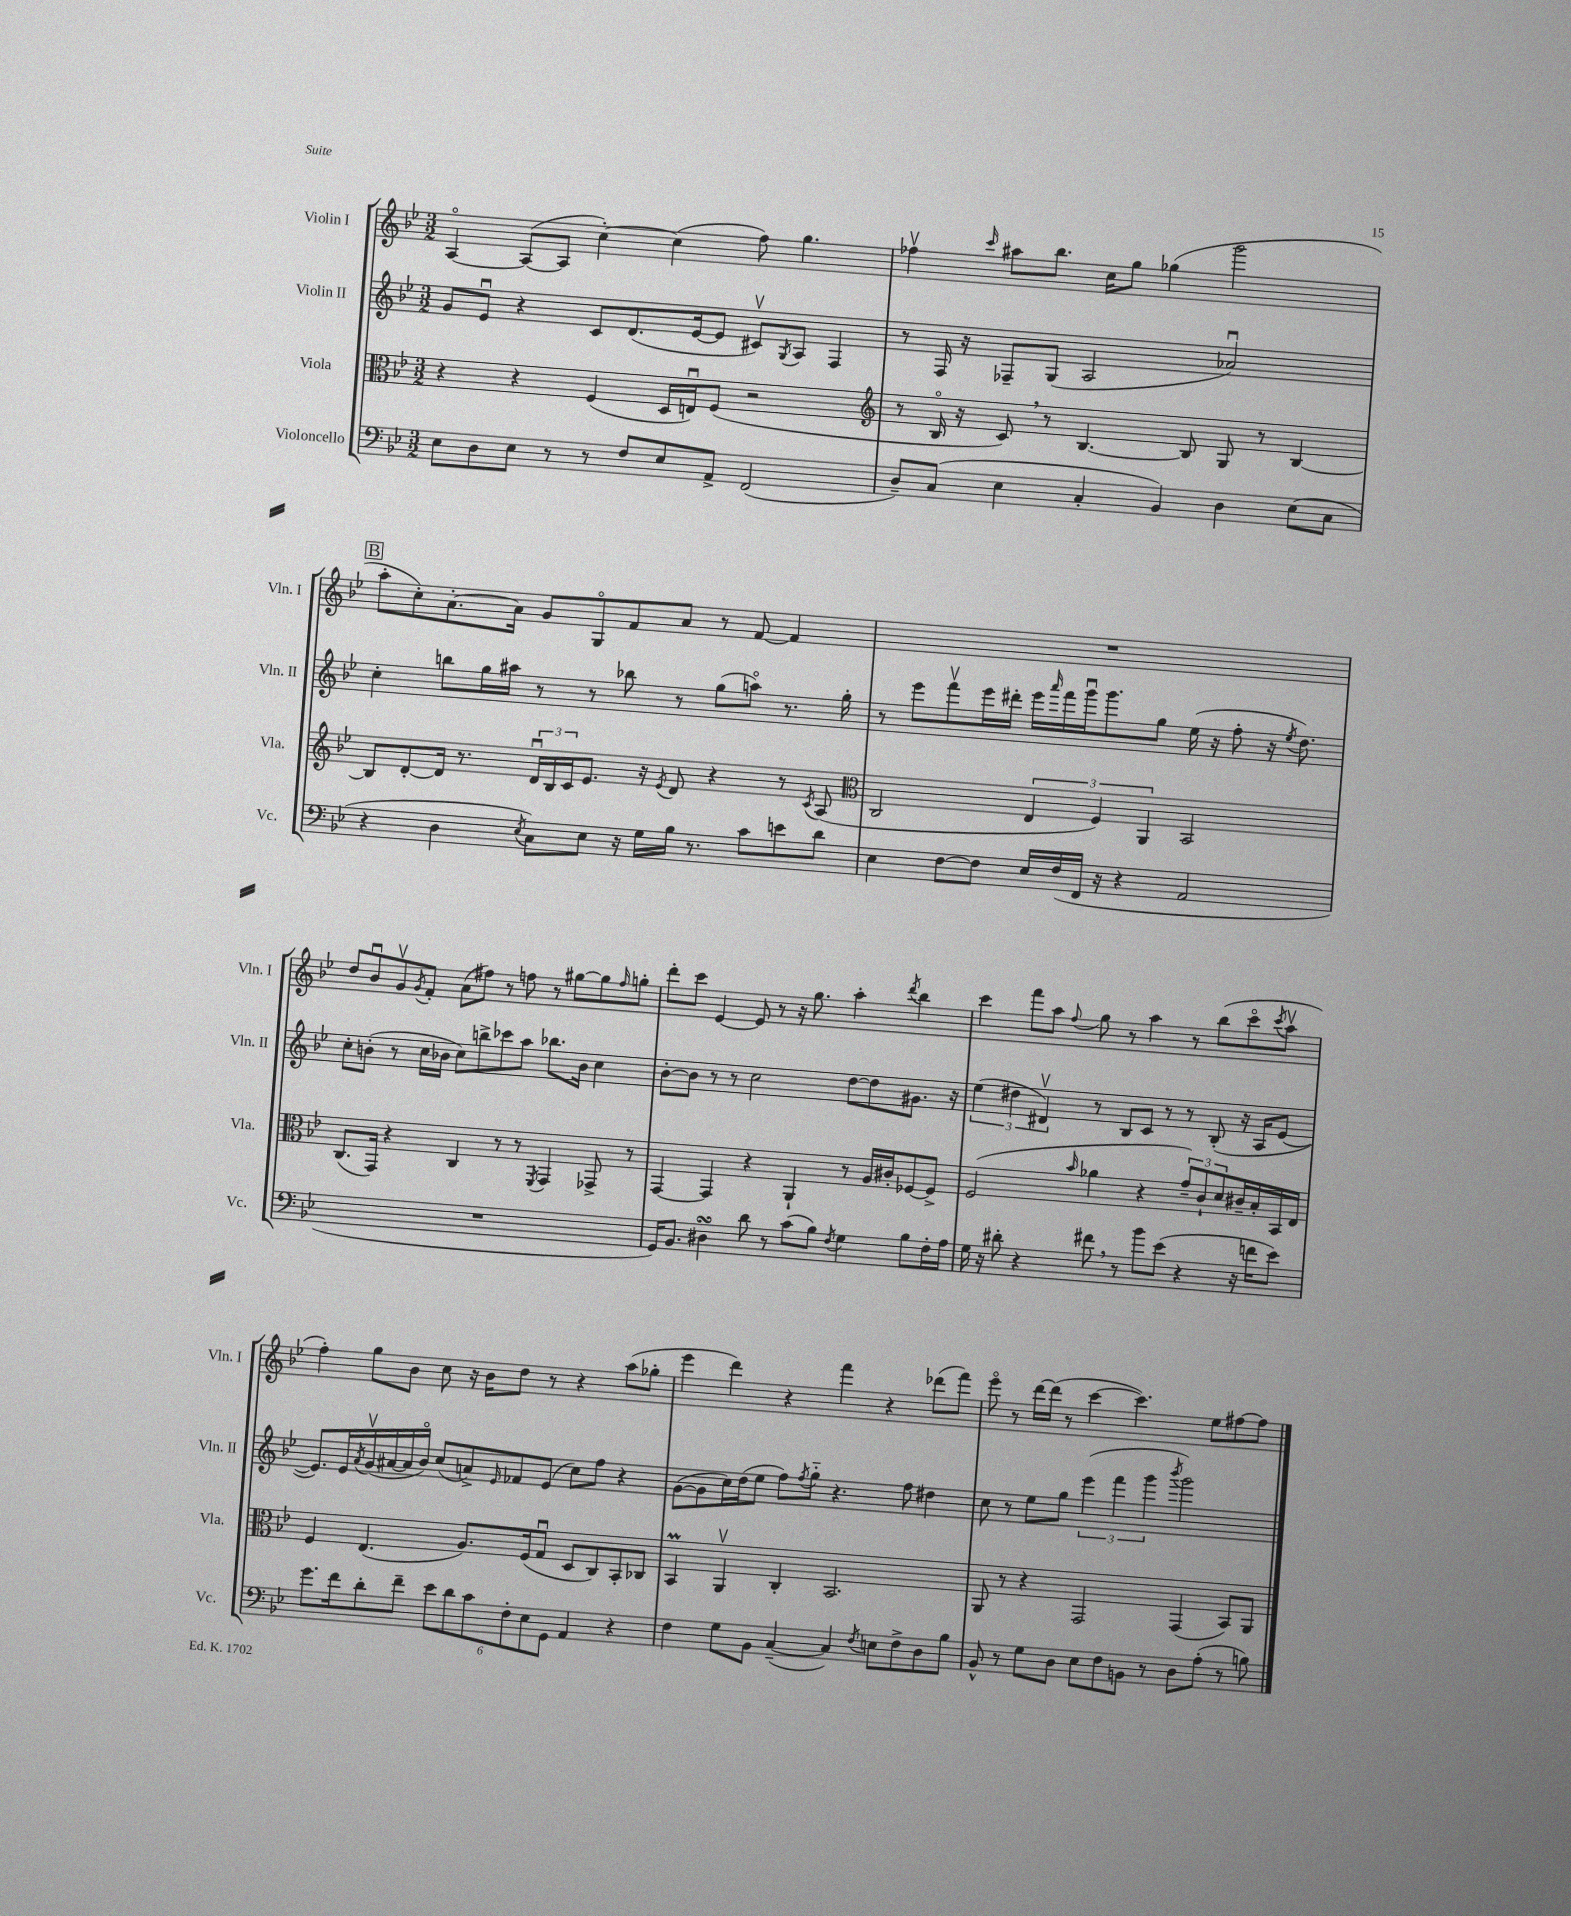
<<
\new StaffGroup <<
\new Staff = "s0" \with { instrumentName = "Violin I" shortInstrumentName = "Vln. I" } {
    \clef treble \key bes \major \numericTimeSignature \time 3/2
    a4~\flageolet a8~( a8 c''4~-.) c''4( f''8) g''4. |
    fes''4\upbow \grace { c'''16 } ais''8 bes''8. c''16 g''8 ges''4( g'''2 |
    \mark \markup { \box "B" } a''8-. c''8-.) a'8.~-. a'16 g'8 g8\flageolet f'8 a'8 r8 f'8~ f'4 |
    R1. |
    d''8 bes'8\downbow g'8\upbow \acciaccatura { g'8 } f'8-. a'8( fis''8) r8 f''8 r8 gis''8~ gis''8 \grace { f''16 } g''8-. |
    d'''8-. c'''8 ees'4~ ees'8 r8 r16 g''8. a''4-. \acciaccatura { d'''8 } bes''4 |
    c'''4 f'''8 a''8 \appoggiatura { f''8 } g''8 r8 a''4 r8 bes''8( c'''8\flageolet \acciaccatura { c'''8 } a''8\upbow |
    f''4-.) g''8 bes'8 c''8 r16 bes'16 d''8 r8 r4 a''8( ges''8-. |
    ees'''4 d'''4) r4 f'''4 r4 des'''8( f'''8) |
    ees'''8\flageolet r8 d'''16~ d'''16( r8 c'''4~ c'''4.) ees''8 fis''8~ fis''8 \bar "|." |
}
\new Staff = "s1" \with { instrumentName = "Violin II" shortInstrumentName = "Vln. II" } {
    \clef treble \key bes \major \numericTimeSignature \time 3/2
    g'8 ees'8\downbow r4 c'8 d'8.( ees'16~ ees'8 cis'8\upbow) \acciaccatura { g8 } a8 f4 |
    r8 f16 r16 fes8-- g8( a2 aes'2\downbow) |
    \mark \markup { \box "B" } c''4-. b''8 g''16 ais''16 r8 r8 bes''8 r8 g''8( a''8\flageolet) r8. g''16-. |
    r8 ees'''8 f'''8\upbow ees'''16 dis'''16-. ees'''16 \grace { a'''16 } f'''16 g'''16\downbow g'''8. g''8 ees''16( r16 f''8-. r16 \acciaccatura { ees''8 } d''8.) |
    c''8-. b'8-.( r8 c''16 bes'16 c''8) b''8-> ces'''8 a''8 bes''8. bes'16 c''4 |
    bes'8~-. bes'8 r8 r8 c''2 d''8~ d''8 gis'8. r16 |
    \tuplet 3/2 { ees''4( dis''4 dis'4\upbow) } r8 bes8 c'8 r8 r8 bes8-.( r16 a16 ees'8~ |
    ees'8.) ees'16 \acciaccatura { a'8 } g'16\upbow( ais'16~ ais'16 bes'16\flageolet) c''8( a'8->) \grace { ees'16 } fes'8 ees'8( c''8) f''8 r4 |
    g'8~( g'8 c''16) d''16( ees''8 f''8) \acciaccatura { f''8 } g''8-_ r4. f''8 dis''4 |
    c''8 r8 ees''8 g''8 \tuplet 3/2 { ees'''4( f'''4 g'''4 } \acciaccatura { bes'''8 } g'''2) \bar "|." |
}
\new Staff = "s2" \with { instrumentName = "Viola" shortInstrumentName = "Vla." } {
    \clef alto \key bes \major \numericTimeSignature \time 3/2
    r4 r4 f4( d16 e16\downbow) f8( r2 |
    \clef treble r8 bes16\flageolet r16 c'8) \breathe r8 bes4.~ bes8 g8 r8 bes4~ |
    \mark \markup { \box "B" } bes8 d'8~-. d'16 r8. \tuplet 3/2 { d'16\downbow bes16 c'16 } ees'8. r16 \acciaccatura { ees'8 } d'8 r4 r8 \acciaccatura { c'8 } a8( |
    \clef alto c2 \tuplet 3/2 { ees4 f4) a,4 } bes,2 |
    c8.( g,16) r4 c4 r8 r8 \acciaccatura { f,8 } g,4 ges,8-> r8 |
    g,4~ g,4 r4 a,4-! r8 a16 cis'16-. fes8~ fes8-> |
    f2( \grace { bes'16 } aes'4 r4 \tuplet 3/2 { g'8--) c'8-! d'8 } cis'16-- bes16-. bes,16 ees16 |
    f4 ees4.( a8.) f16( g8\downbow d8 c8) bes,8-. ces8 |
    bes,4\prall a,4\upbow c4-. bes,2. |
    a,8 r8 r4 g,2 g,4( bes,8) a,8 \bar "|." |
}
\new Staff = "s3" \with { instrumentName = "Violoncello" shortInstrumentName = "Vc." } {
    \clef bass \key bes \major \numericTimeSignature \time 3/2
    ees8 d8 ees8 r8 r8 f8 ees8 a,8-> f,2( |
    d8--) c8( ees4 c4-. bes,4) d4 ees8( c8 |
    \mark \markup { \box "B" } r4 d4 \acciaccatura { ees8 } c8) ees8 r16 g16 bes16 r8. c'8 e'8 d'8 |
    ees4 f8~ f8 ees16 f16( f,16 r16 r4 a,2 |
    R1. |
    g,16) bes,8. dis4\turn d'8 r8 c'8( bes8) \acciaccatura { f8 } g4 bes8 f16-. a16 |
    g16 r16 dis'8-. r4 fis'8 \breathe r8 bes'8 ees'8( r4 r16 f'16 ees'8) |
    g'8. f'16 d'8-. f'8-- \tuplet 6/4 { ees'8 d'8 c'8 f8-. ees8 g,8 } a,4 r4 |
    f4 g8 bes,8 c4~--( c4) \acciaccatura { f8 } e8 f8-> d8 bes8 |
    bes,8-^ r8 g8 d8 ees8 f8 b,8 r8 d8 a8-.( r8 b8) \bar "|." |
}
>>
>>
\layout { \context { \Score \remove "Bar_number_engraver" } }
